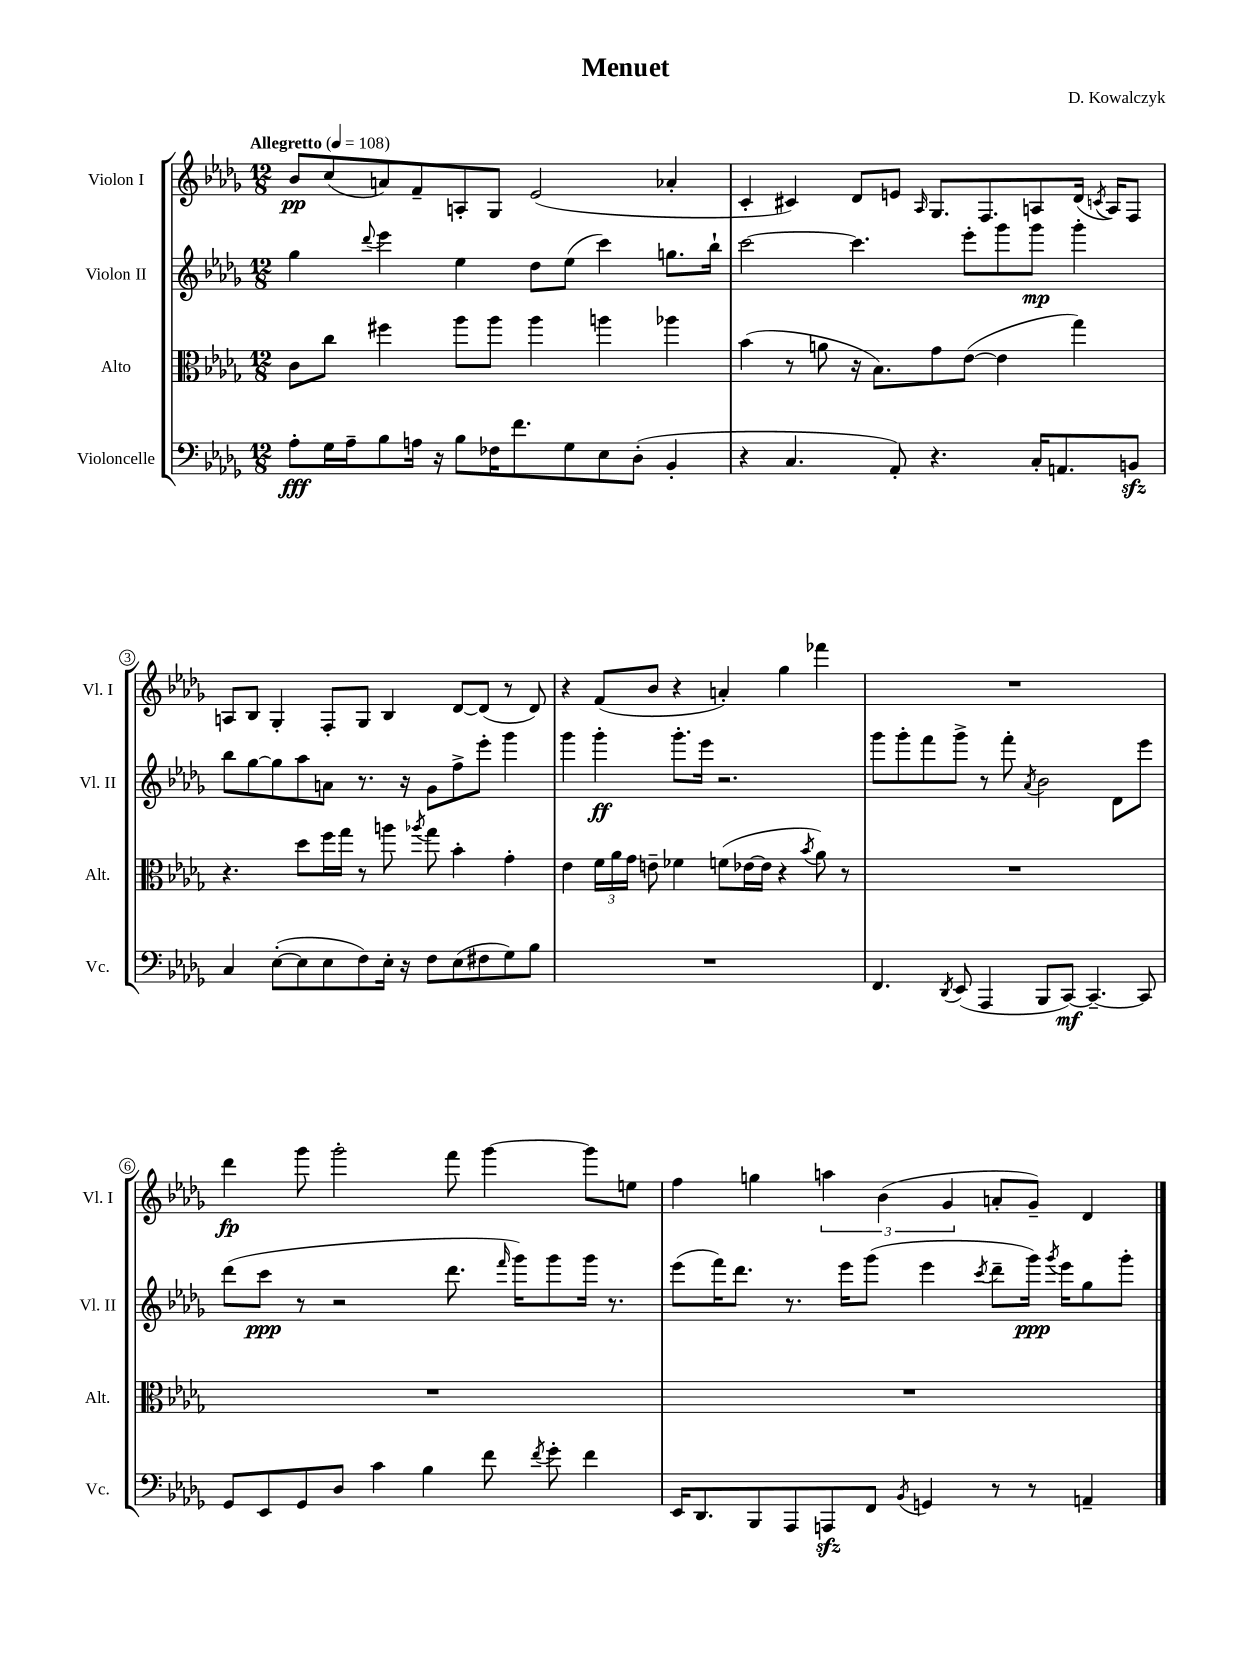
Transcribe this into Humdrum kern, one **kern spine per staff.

**kern	**dynam	**kern	**kern	**dynam	**kern	**dynam
*part4	*part4	*part3	*part2	*part2	*part1	*part1
*staff4	*staff4	*staff3	*staff2	*staff2	*staff1	*staff1
*I"Violoncelle	*	*I"Alto	*I"Violon II	*	*I"Violon I	*
*I'Vc.	*	*I'Alt.	*I'Vl. II	*	*I'Vl. I	*
*clefF4	*	*clefC3	*clefG2	*	*clefG2	*
*k[b-e-a-d-g-]	*	*k[b-e-a-d-g-]	*k[b-e-a-d-g-]	*	*k[b-e-a-d-g-]	*
*M12/8	*	*M12/8	*M12/8	*	*M12/8	*
*MM108	*	*MM108	*MM108	*	*MM108	*
=1	=1	=1	=1	=1	=1	=1
!	!	!	!	!	!LO:TX:a:B:t=Allegretto	!
8A-'\L	fff	8c\L	4gg-\	.	8b-/L	pp
16G-\L	.	8cc\J	.	.	(8cc/	.
16A-~\J	.	.	.	.	.	.
.	.	.	8qqddd-/	.	.	.
8B-\	.	4ff#X\	4eee-\	.	8an/)	.
16An\Jk	.	.	.	.	8f~/	.
16r	.	.	.	.	.	.
8B-\L	.	8aa-\L	4ee-\	.	8An'/	.
16F-X\K	.	8aa-\J	.	.	8G-/J	.
8.f\	.	.	.	.	.	.
.	.	4aa-\	8dd-\L	.	(2e-/	.
8G-\	.	.	(8ee-\J	.	.	.
8E-\	.	4aan\	4ccc\)	.	.	.
(8D-'\J	.	.	.	.	.	.
4BB-'/	.	4aa-X\	8.ggn\L	.	4a-X'/	.
.	.	.	16bb-`\Jk	.	.	.
=2	=2	=2	=2	=2	=2	=2
4r	.	(4b-\	[2ccc\	.	4c'/	.
4.C/	.	8r	.	.	4c#X/)	.
.	.	8an\	.	.	.	.
.	.	16r	4.ccc\]	.	8d-/L	.
.	.	8.B-\L)	.	.	.	.
8AA-'/)	.	.	.	.	8en/J	.
.	.	.	.	.	16qqA-/	.
4.r	.	8g-\	.	.	8.G-/L	.
.	.	([8e-\J	8eee-'\L	.	.	.
.	.	.	.	.	8.F/	.
.	.	4e-\]	8ggg-\	.	.	.
16C'/KL	.	.	8ggg-\J	mp	8An/	.
8.AAn/	.	.	.	.	.	.
.	.	4gg-\)	4ggg-'\	.	(16d-/Jk	.
.	.	.	.	.	8qcn/	.
.	.	.	.	.	16A/KL)	.
8BBnzz/J	.	.	.	.	8F/J	.
!!LO:LB:g=z
=3	=3	=3	=3	=3	=3	=3
4C/	.	4.r	8bb-\L	.	8An/L	.
.	.	.	[8gg-\	.	8B-/J	.
([8E-'\L	.	.	8gg-\]	.	4G-'/	.
8E-\]	.	8dd-\L	8aa-\	.	.	.
8E-\	.	16ff\L	8an\J	.	8F'/L	.
.	.	16gg-\JJ	.	.	.	.
8F\)	.	8r	8.r	.	8G-/J	.
16E-'\Jk	.	8aan\	.	.	4B-/	.
16r	.	.	16r	.	.	.
.	.	8qaa-X/	.	.	.	.
8F\L	.	8gg-\	8g-\L	.	.	.
(8E-\	.	4b-'\	8ff^\	.	[8d-/L	.
8F#X\	.	.	8eee-'\J	.	(8d-/J]	.
8G-\)	.	4g-'\	4ggg-\	.	8r	.
8B-\J	.	.	.	.	8d-/)	.
=4	=4	=4	=4	=4	=4	=4
1.r	.	4e-\	4ggg-\	.	4r	.
.	.	24f\LL	4ggg-'\	ff	(8f/L	.
.	.	24a-\	.	.	.	.
.	.	24g-\JJ	.	.	.	.
.	.	8en~\	.	.	8b-/J	.
.	.	4f-X\	8.ggg-'\L	.	4r	.
.	.	.	16eee-\Jk	.	.	.
.	.	(8fn\L	2.r	.	4an'/)	.
.	.	[16e-X\L	.	.	.	.
.	.	16e-\JJ]	.	.	.	.
.	.	4r	.	.	4gg-\	.
.	.	8qb-/	.	.	.	.
.	.	8a-\)	.	.	4fff-X\	.
.	.	8r	.	.	.	.
=5	=5	=5	=5	=5	=5	=5
4.FF/	.	1.r	8ggg-\L	.	1.r	.
.	.	.	8ggg-'\	.	.	.
.	.	.	8fff\	.	.	.
8qDD-/	.	.	.	.	.	.
(8EE-/	.	.	8ggg-^\J	.	.	.
4AAA-/	.	.	8r	.	.	.
.	.	.	8fff'\	.	.	.
.	.	.	8qa-/	.	.	.
8BBB-/L	.	.	2b-\	.	.	.
[8CC/J)	mf	.	.	.	.	.
4.CC~/_	.	.	.	.	.	.
.	.	.	8d-\L	.	.	.
8CC/]	.	.	8eee-\J	.	.	.
!!LO:LB:g=z
=6	=6	=6	=6	=6	=6	=6
8GG-/L	.	1.r	(8ddd-\L	.	4ddd-\	fp
8EE-/	.	.	8ccc\J	ppp	.	.
8GG-/	.	.	8r	.	8ggg-\	.
8D-/J	.	.	2r	.	2ggg-'\	.
4c\	.	.	.	.	.	.
4B-\	.	.	.	.	.	.
.	.	.	8.ddd-\	.	8fff\	.
8f\	.	.	.	.	[4ggg-\	.
.	.	.	16qqfff/	.	.	.
.	.	.	16ggg-\KL)	.	.	.
8qf/	.	.	.	.	.	.
8g-'\	.	.	8ggg-\	.	.	.
4f\	.	.	16ggg-\Jk	.	8ggg-\L]	.
.	.	.	8.r	.	.	.
.	.	.	.	.	8een\J	.
=7	=7	=7	=7	=7	=7	=7
16EE-/KL	.	1.r	(8eee-\L	.	4ff\	.
8.DD-/	.	.	.	.	.	.
.	.	.	16fff\K)	.	.	.
.	.	.	8.ddd-\J	.	.	.
8BBB-/	.	.	.	.	4ggn\	.
8AAA-/	.	.	8.r	.	.	.
8AAAnzz/	.	.	.	.	6aan\	.
.	.	.	16eee-\KL	.	.	.
8FF/J	.	.	(8ggg-\J	.	.	.
.	.	.	.	.	(6b-\	.
8qBB-/	.	.	.	.	.	.
4GGn/	.	.	4eee-\	.	.	.
.	.	.	.	.	6g-/	.
.	.	.	8qccc/	.	.	.
8r	.	.	8ddd-~\L	.	8an'/L	.
8r	.	.	16ggg-\Jk)	ppp	8g-~/J)	.
.	.	.	8qggg-/	.	.	.
.	.	.	16eee-\KL	.	.	.
4AAn~/	.	.	8gg-\	.	4d-/	.
.	.	.	8ggg-'\J	.	.	.
==	==	==	==	==	==	==
*-	*-	*-	*-	*-	*-	*-
